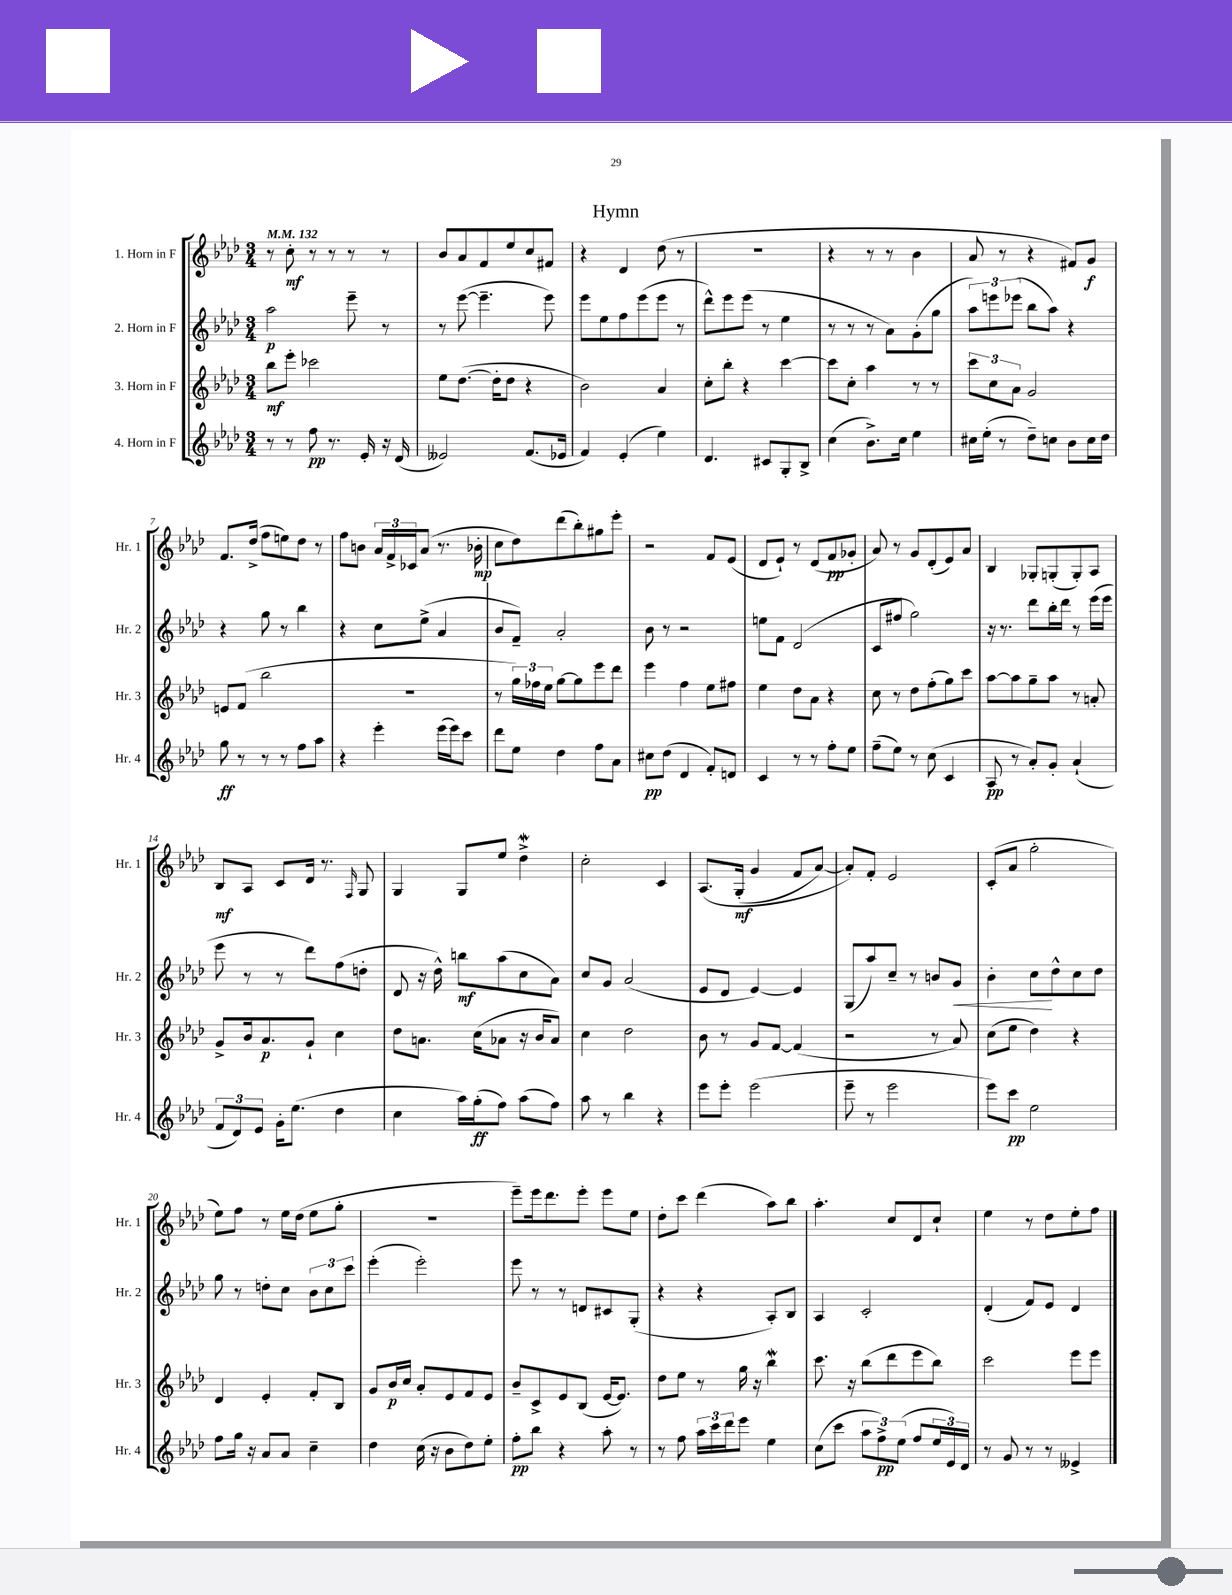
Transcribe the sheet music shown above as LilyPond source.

\header { title = "Hymn" }
<<
\new StaffGroup <<
\new Staff = "s0" \with { instrumentName = "1. Horn in F" shortInstrumentName = "Hr. 1" } {
    \clef treble \key aes \major \numericTimeSignature \time 3/4 \tempo 4 = 132
    r8 c''8-.\mf r8 r8 r8 r8 |
    bes'8 aes'8 f'8 ees''8 c''8 fis'8 |
    r4 des'4 des''8( r8 |
    R2. |
    r4 r8 r8 bes'4 |
    aes'8 r8 r4 fis'8) g'8\f |
    f'8. des''16->( f''8 e''8) des''8 r8 |
    f''8 b'8 \tuplet 3/2 { aes'16 f'16-> ces'16 } aes'8( r8. bes'16-.\mp |
    c''8 des''8) des'''8( bes''8-.) gis''8 ees'''8-. |
    r2 f'8 ees'8( |
    des'8 ees'8-!) r8 des'8( f'8\pp ges'8-. |
    aes'8) r8 g'8 des'8-.( ees'8) aes'8 |
    bes4 ges8-. g8-.( g8-.) aes8 |
    bes8\mf aes8 c'8 des'16 r8. \grace { f16 } g8 |
    g4 g8 ees''8 des''4->\mordent |
    c''2-. c'4 |
    aes8.\( g16-.\mf( g'4 f'8 aes'8~) |
    aes'8-.\) f'8-. ees'2 |
    c'8-.( aes'8 g''2-. |
    ees''8) f''8 r8 ees''16 des''16( ees''8 g''8-. |
    R2. |
    ees'''8--) ees'''16 des'''8. ees'''8-. ees'''8 ees''8 |
    des''8-. c'''8 des'''4( aes''8) bes''8 |
    aes''4.-. c''8 des'8 c''8-! |
    ees''4 r8 des''8 ees''8-. f''8 \bar "|." |
}
\new Staff = "s1" \with { instrumentName = "2. Horn in F" shortInstrumentName = "Hr. 2" } {
    \clef treble \key aes \major \numericTimeSignature \time 3/4
    aes''2\p ees'''8-- r8 |
    r8 ees'''8~( ees'''4.-- ees'''8) |
    ees'''8 ees''8 f''8 ees'''8( ees'''8 r8 |
    des'''8-^) ees'''8 ees'''8( r8 ees''4 |
    r8 r8 r8 aes'8) g'8-.( g''8 |
    \tuplet 3/2 { aes''8) e'''8 ees'''8( } bes''8 aes''8) r4 |
    r4 g''8 r8 bes''4 |
    r4 c''8 ees''8->( aes'4 |
    bes'8 f'8--) aes'2-. |
    bes'8 r8 r2 |
    e''8 f'8 des'2( |
    c'8 fis''8 g''2) |
    r16 r8. des'''8 bes''16-. des'''16 r8 ees'''16( ees'''16 |
    ees'''8 r8 r8 des'''8) f''8( d''8-. |
    des'8 r16 des''16-^) b''8\mf aes''8( c''8 aes'8) |
    c''8 g'8 aes'2( |
    ees'8 des'8 ees'4~) ees'4 |
    g8( aes''8) c''8-- r8 b'8 g'8\< |
    bes'4-. c''8\! des''8-^ c''8 des''8 |
    g''8 r8 d''8-. c''8 \tuplet 3/2 { bes'8 c''8 c'''8 } |
    ees'''4-.( ees'''2-.) |
    ees'''8 r8 r8 d'8 cis'8 g8-.( |
    r4 r4 aes8-.) bes8 |
    aes4 c'2-. |
    des'4-.( f'8) ees'8 des'4 \bar "|." |
}
\new Staff = "s2" \with { instrumentName = "3. Horn in F" shortInstrumentName = "Hr. 3" } {
    \clef treble \key aes \major \numericTimeSignature \time 3/4
    bes''8\mf ees'''8-. ces'''2 |
    ees''8 des''8.~( des''16-. des''8 r4 |
    bes'2) aes'4 |
    c''8-. bes''8-. r4 c'''4~ |
    c'''8 c''8-. aes''4 r8 r8 |
    \tuplet 3/2 { c'''8 c''8 aes'8 } g'2 |
    e'8 f'8( bes''2 |
    R2. |
    r8 \tuplet 3/2 { g''16) fes''16 ees''16 } g''8~ g''8 ees'''8 des'''8 |
    ees'''4 f''4 ees''8 fis''8 |
    ees''4 des''8 aes'8 r4 |
    c''8 r8 des''8 f''8-.( g''8) c'''8 |
    aes''8~ aes''8 g''8-- aes''8 r8 a'8-. |
    g'8-> bes'16 aes'8.\p g'8-! c''4 |
    des''8 a'8. c''16( aes'8 r16 bes'16 aes'8) |
    c''4 des''2 |
    bes'8 r8 g'8 f'8~ f'4( |
    r2 r8 aes'8) |
    c''8( ees''8 des''4) r4 |
    des'4 ees'4-. f'8-. bes8 |
    g'8 bes'16\p c''16 aes'8-. ees'8 f'8 ees'8 |
    bes'8-- c'8-> ees'8 bes8( ees'16~ ees'8.) |
    des''8 ees''8 r8 g''16 r16 bes''4\mordent |
    c'''8. r16 bes''8( des'''8 ees'''8 bes''8) |
    c'''2 ees'''8 ees'''8 \bar "|." |
}
\new Staff = "s3" \with { instrumentName = "4. Horn in F" shortInstrumentName = "Hr. 4" } {
    \clef treble \key aes \major \numericTimeSignature \time 3/4
    r8 r8 f''8\pp r8. ees'16-. r16 des'16( |
    eeses'2) f'8.( ees'16 |
    f'4) ees'4-.( ees''4) |
    des'4. cis'8 g8-. bes8-> |
    c''4( bes'8.->) c''16 ees''4 |
    cis''16 ees''16-.( r8 des''8--) c''8 bes'8 c''16 des''16 |
    g''8\ff r8 r8 r8 f''8 aes''8 |
    r4 ees'''4-. ees'''16( ees'''16) c'''8 |
    des'''8 ees''8 des''4 f''8 aes'8 |
    cis''8\pp des''8( des'4 f'8-.) d'8 |
    c'4 r8 r8 f''8-. ees''8 |
    f''8--( ees''8) r8 c''8( c'4 |
    aes8\pp r8 aes'8-.) g'8-. aes'4-!( |
    \tuplet 3/2 { f'8 des'8) ees'8 } g'16-. ees''8.( des''4 |
    c''4 aes''16) g''16-.\ff( f''8) aes''8( f''8) |
    aes''8 r8 bes''4 r4 |
    ees'''8 ees'''8-. ees'''2( |
    ees'''8-- r8 ees'''2 |
    ees'''8) c'''8\pp ees''2 |
    f''8 g''16 r16 aes'8 aes'8 c''4-- |
    des''4 c''16( r16 bes'8 des''8) ees''8-. |
    f''8-.\pp bes''8 r4 aes''8-. r8 |
    r8 f''8 \tuplet 3/2 { aes''16 c'''16 des'''16 } ees'''8 ees''4 |
    c''8( c'''8 \tuplet 3/2 { aes''8 f''8->\pp) ees''8( } f''8 \tuplet 3/2 { ees''16 ees'16) des'16 } |
    r8 g'8 r8 r8 eeses'4-> \bar "|." |
}
>>
>>
